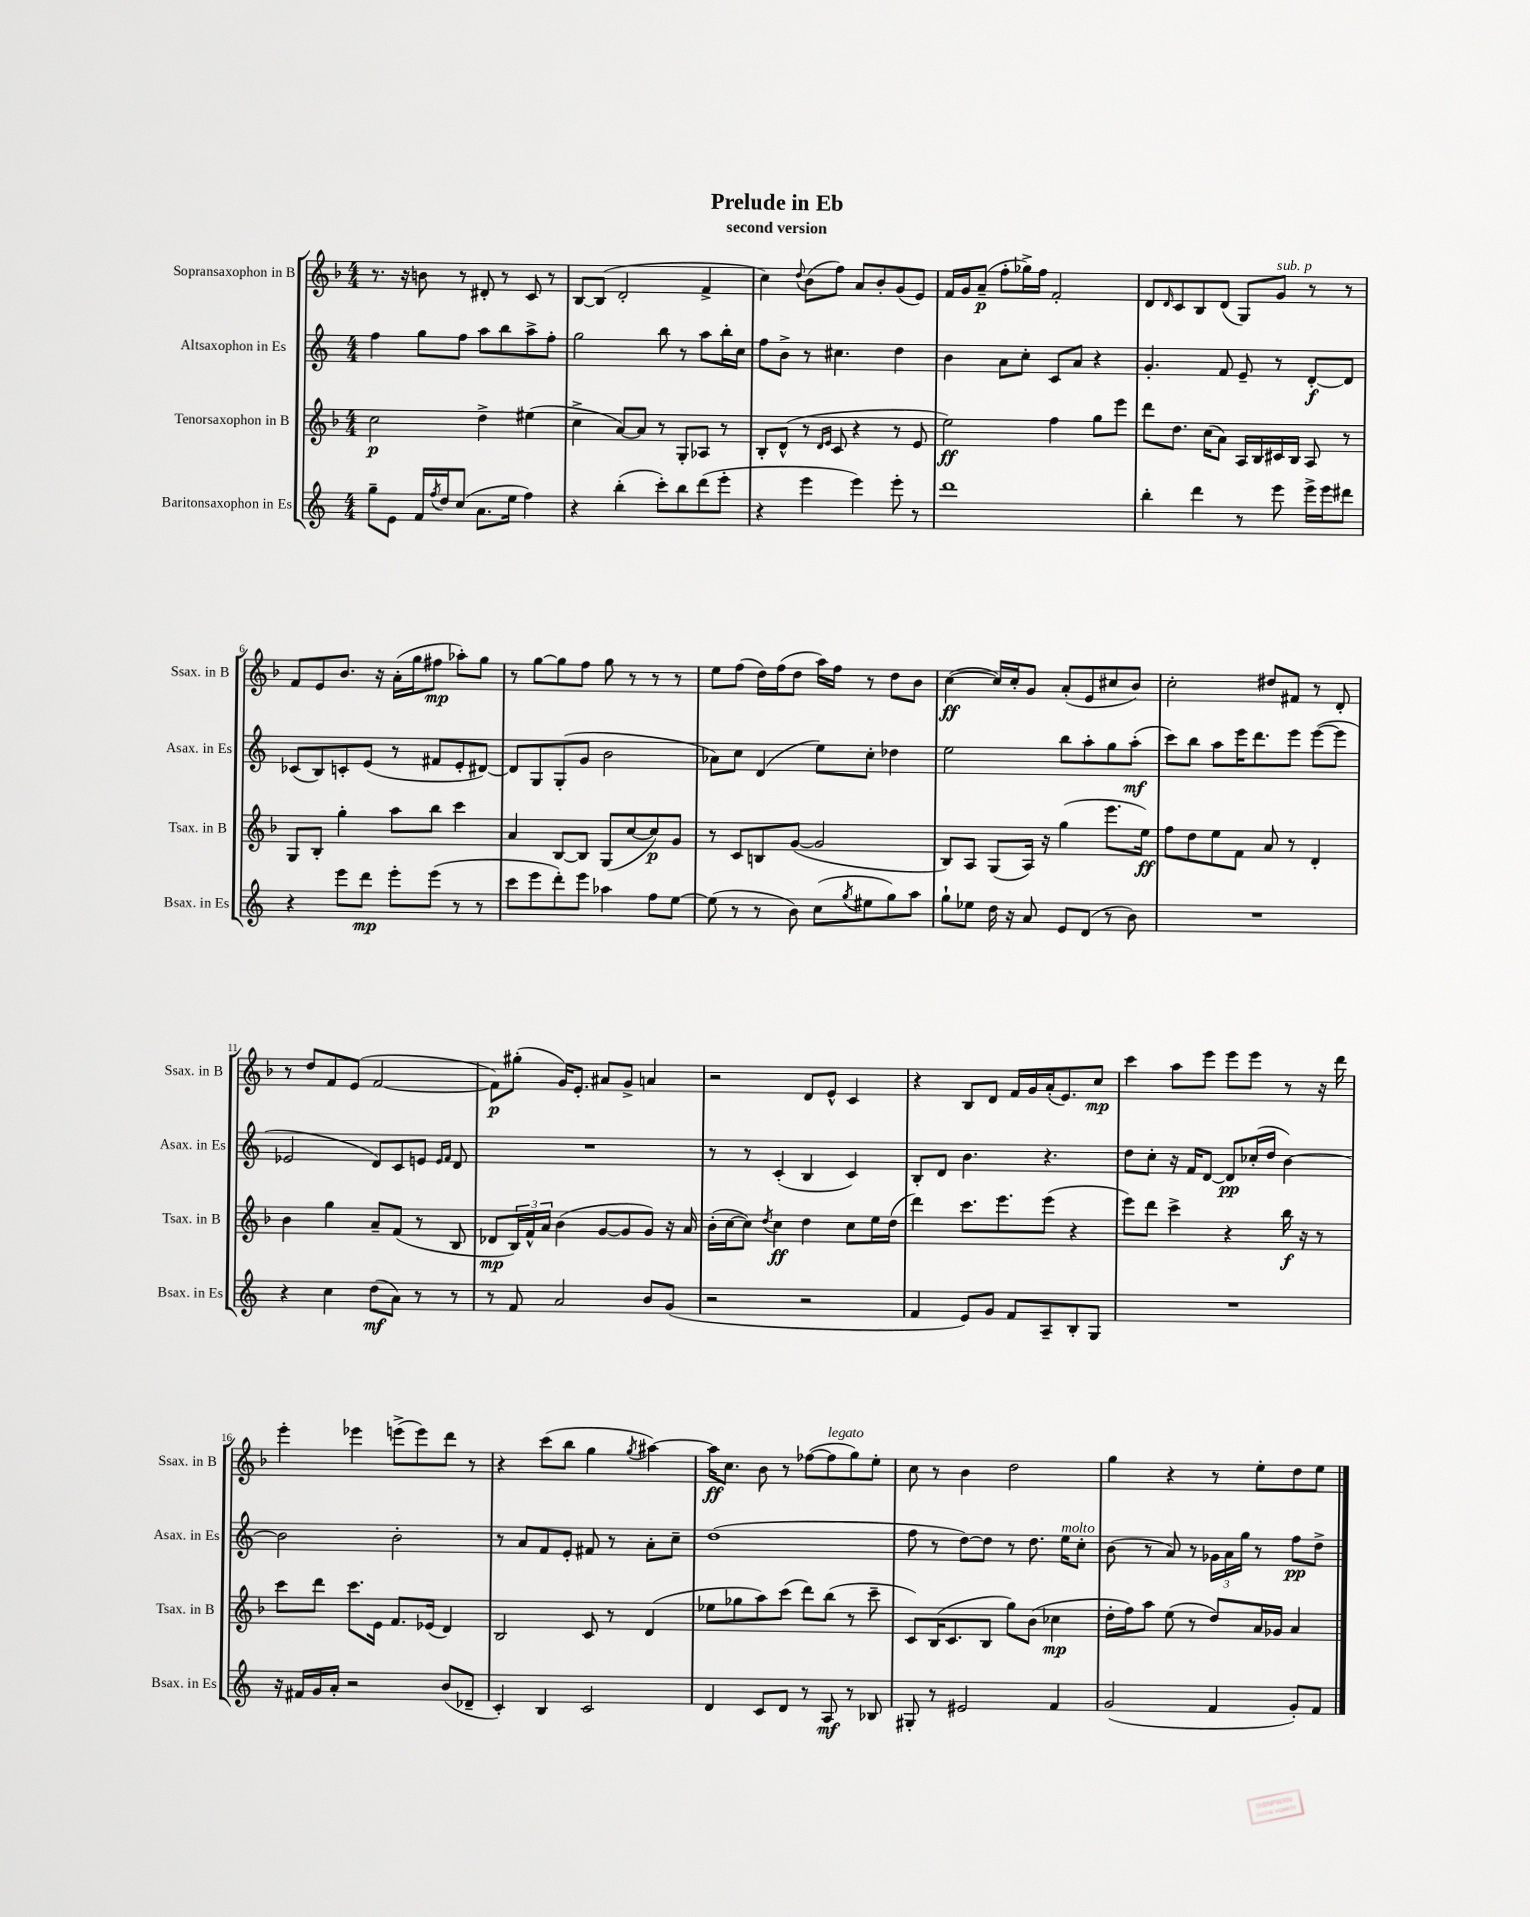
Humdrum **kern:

**kern	**kern	**kern	**kern
*staff4	*staff3	*staff2	*staff1
*clefG2	*clefG2	*clefG2	*clefG2
*k[]	*k[b-]	*k[]	*k[b-]
*M4/4	*M4/4	*M4/4	*M4/4
8gg~	2cc	4ff	8.r
8e	.	.	.
.	.	.	16r
16f	.	8gg	8b
8qff	.	.	.
16dd	.	.	.
(8cc	.	8ff	8r
8.a	4dd^	8aa	8d#'
.	.	8bb	8r
16ee	.	.	.
4ff)	(4ee#	8aa^	8c
.	.	8ff'	8r
=	=	=	=
4r	4cc^	2gg	[8B-
.	.	.	(8B-]
(4bb'	[8a)	.	2d'
.	8a]	.	.
8ccc')	8r	8bb	.
8bb	8G'	8r	.
(8ddd	8A-	8aa	4f^
8eee'	8r	16bb'	.
.	.	16cc	.
=	=	=	=
4r	8B-'	8ff	4cc)
.	(8d^^	8b^	.
.	.	.	8qqdd
4eee	8r	8r	(8b-
.	16qqd	.	.
.	16qqe	.	.
.	8c	4.cc#	8ff)
4eee)	4r	.	8a
.	.	.	8b-'
8eee'	8r	4dd	(8g
8r	8e	.	8e)
=	=	=	=
1ddd	2ee)	4b	16f
.	.	.	16g
.	.	.	(8a~
.	.	8a	8ff'
.	.	8cc'	16gg-^)
.	.	.	16ff
.	4ff	8c	2f'
.	.	8a	.
.	8gg	4r	.
.	8eee	.	.
=	=	=	=
4bb'	8ddd	4.g'	8d
.	.	.	16qqd
.	8.dd	.	8c
4ddd	.	.	8B-
.	(16cc	.	.
.	8a)	8f	(8d
8r	16A	8e~	8G)
.	16B-	.	.
8eee	16c#	8r	8g
.	16B-	.	.
16eee^	8A	[8d'	8r
16eee	.	.	.
8ddd#	8r	8d]	8r
=	=	=	=
4r	8G	(8c-	8f
.	8B-'	8B)	8e
8eee	4gg'	8c'	8.b-
8ddd	.	(8e	.
.	.	.	16r
8eee'	8aa	8r	(16a'
.	.	.	16gg
(8eee	8bb-	8f#	8ff#
8r	4ccc	8e'	8aa-')
8r	.	[8d#)	8gg
=	=	=	=
8ccc	4a	8d#]	8r
8eee	.	8G	[8gg
8ddd')	[8B-	(8G'	8gg]
8eee	8B-]	8g	8ff
4aa-	(8G	2b	8gg
.	[8cc	.	8r
8ff	8cc])	.	8r
[8ee	8g	.	8r
=	=	=	=
(8ee]	8r	8a-)	8ee
8r	8c	8cc	(8ff
8r	8B	(4d	16dd)
.	.	.	(16ff
8b)	([8g	.	8dd
(8cc	2g]	8ee)	16aa)
.	.	.	16ff
8qgg	.	.	.
8ee#	.	8cc'	8r
8gg)	.	4dd-	8dd
8aa	.	.	8b-
=	=	=	=
8gg`	8B-)	2ee	([4cc
8ee-	8A	.	.
16dd	(8G	.	16cc])
16r	.	.	16cc'
8a	16A)	.	8g
.	16r	.	.
8e	(4gg	8bb	(8a'
(8d	.	8aa'	8e
8r	8.eee	8gg	8cc#
8b)	.	(8aa'	8b-)
.	16ee)	.	.
=	=	=	=
1r	8ff	8ccc)	2cc'
.	8dd	8bb	.
.	8ee	8aa	.
.	8f	16eee	.
.	.	8.ddd	.
.	8a	.	8dd#
.	8r	8eee	8f#
.	4d'	([8eee	8r
.	.	8eee]	8d'
=	=	=	=
4r	4b-	2e-	8r
.	.	.	8dd
4cc	4gg	.	8f
.	.	.	(8e
(8dd	8a~	8d)	[2f
8a)	(8f	8c	.
8r	8r	8e	.
.	.	16qqe	.
.	.	16qqf	.
8r	8B-	8d	.
=	=	=	=
8r	8d-	1r	8f])
8f	24B-)	.	(8gg#'
.	24f^^	.	.
.	24a	.	.
2a	(4b-	.	16g)
.	.	.	8.e'
.	[8g	.	8a#
.	8g]	.	8g^
8b	8g)	.	4a
(8g	16r	.	.
.	16a	.	.
=	=	=	=
2r	(16b-'	8r	2r
.	[16cc	.	.
.	8cc])	8r	.
.	8qdd	.	.
.	4cc	(4c'	.
2r	4dd	4B	8d
.	.	.	8e^^
.	8cc	4c)	4c
.	16ee	.	.
.	(16dd	.	.
=	=	=	=
4f	4ddd)	8B'	4r
.	.	8d	.
8e)	8.ccc	4.b	8B-
8g	.	.	8d
.	8.eee	.	.
8f	.	.	16f
.	.	.	16g
8A~	(8eee	4.r	(16a'
.	.	.	8.e)
8B'	4r	.	.
8G	.	.	8cc
=	=	=	=
1r	8eee)	8dd	4ccc
.	8ddd	8cc'	.
.	4ccc^	16r	8aa
.	.	16f	.
.	.	[8d	8eee
.	4r	8d]	8eee
.	.	(16cc-'	8eee
.	.	16dd	.
.	16bb-	[4b)	8r
.	16r	.	.
.	8r	.	16r
.	.	.	16ddd
=	=	=	=
16r	8ccc	2b]	4eee'
16f#	.	.	.
16g	8ddd	.	.
16a'	.	.	.
2r	8.ccc	.	4eee-
.	16e	.	.
.	8.f	2b'	(8eee^
.	.	.	8eee)
.	(16e-	.	.
(8b	4d)	.	8ddd
8d-~	.	.	8r
=	=	=	=
4c')	2B-	8r	4r
.	.	8a	.
4B	.	8f	(8ccc
.	.	8e'	8bb-
2c	8c	8f#	4gg
.	8r	8r	.
.	.	.	8qgg
.	(4d	8a'	[4aa#)
.	.	8cc~	.
=	=	=	=
4d	8ee-	(1dd	16aa#]
.	.	.	8.cc
.	8gg-	.	.
8c	8aa)	.	8b-
8d	(8ccc	.	8r
8r	8ddd)	.	([8ff-
8A	(8bb-	.	8ff-]
8r	8r	.	8gg)
8B-	8ccc~	.	8ee'
=	=	=	=
8G#'	8c)	8ff	8cc
8r	(16B-	8r	8r
.	8.c	.	.
2e#	.	[8dd)	4b-
.	8B-	8dd]	.
.	8gg)	8r	2dd
.	(8b-	8.dd	.
4f	4cc-	.	.
.	.	16ee	.
.	.	8cc'	.
=	=	=	=
(2g	16dd'	(8b	4gg
.	16ff)	.	.
.	8aa	8r	.
.	(8ee	8a)	4r
.	8r	8r	.
4f	8dd)	24g-	8r
.	.	24a	.
.	.	24gg	.
.	16a	8r	8ee'
.	16g-	.	.
8g')	4a	8ff	8dd
8f	.	8dd^	8ee
==	==	==	==
*-	*-	*-	*-
